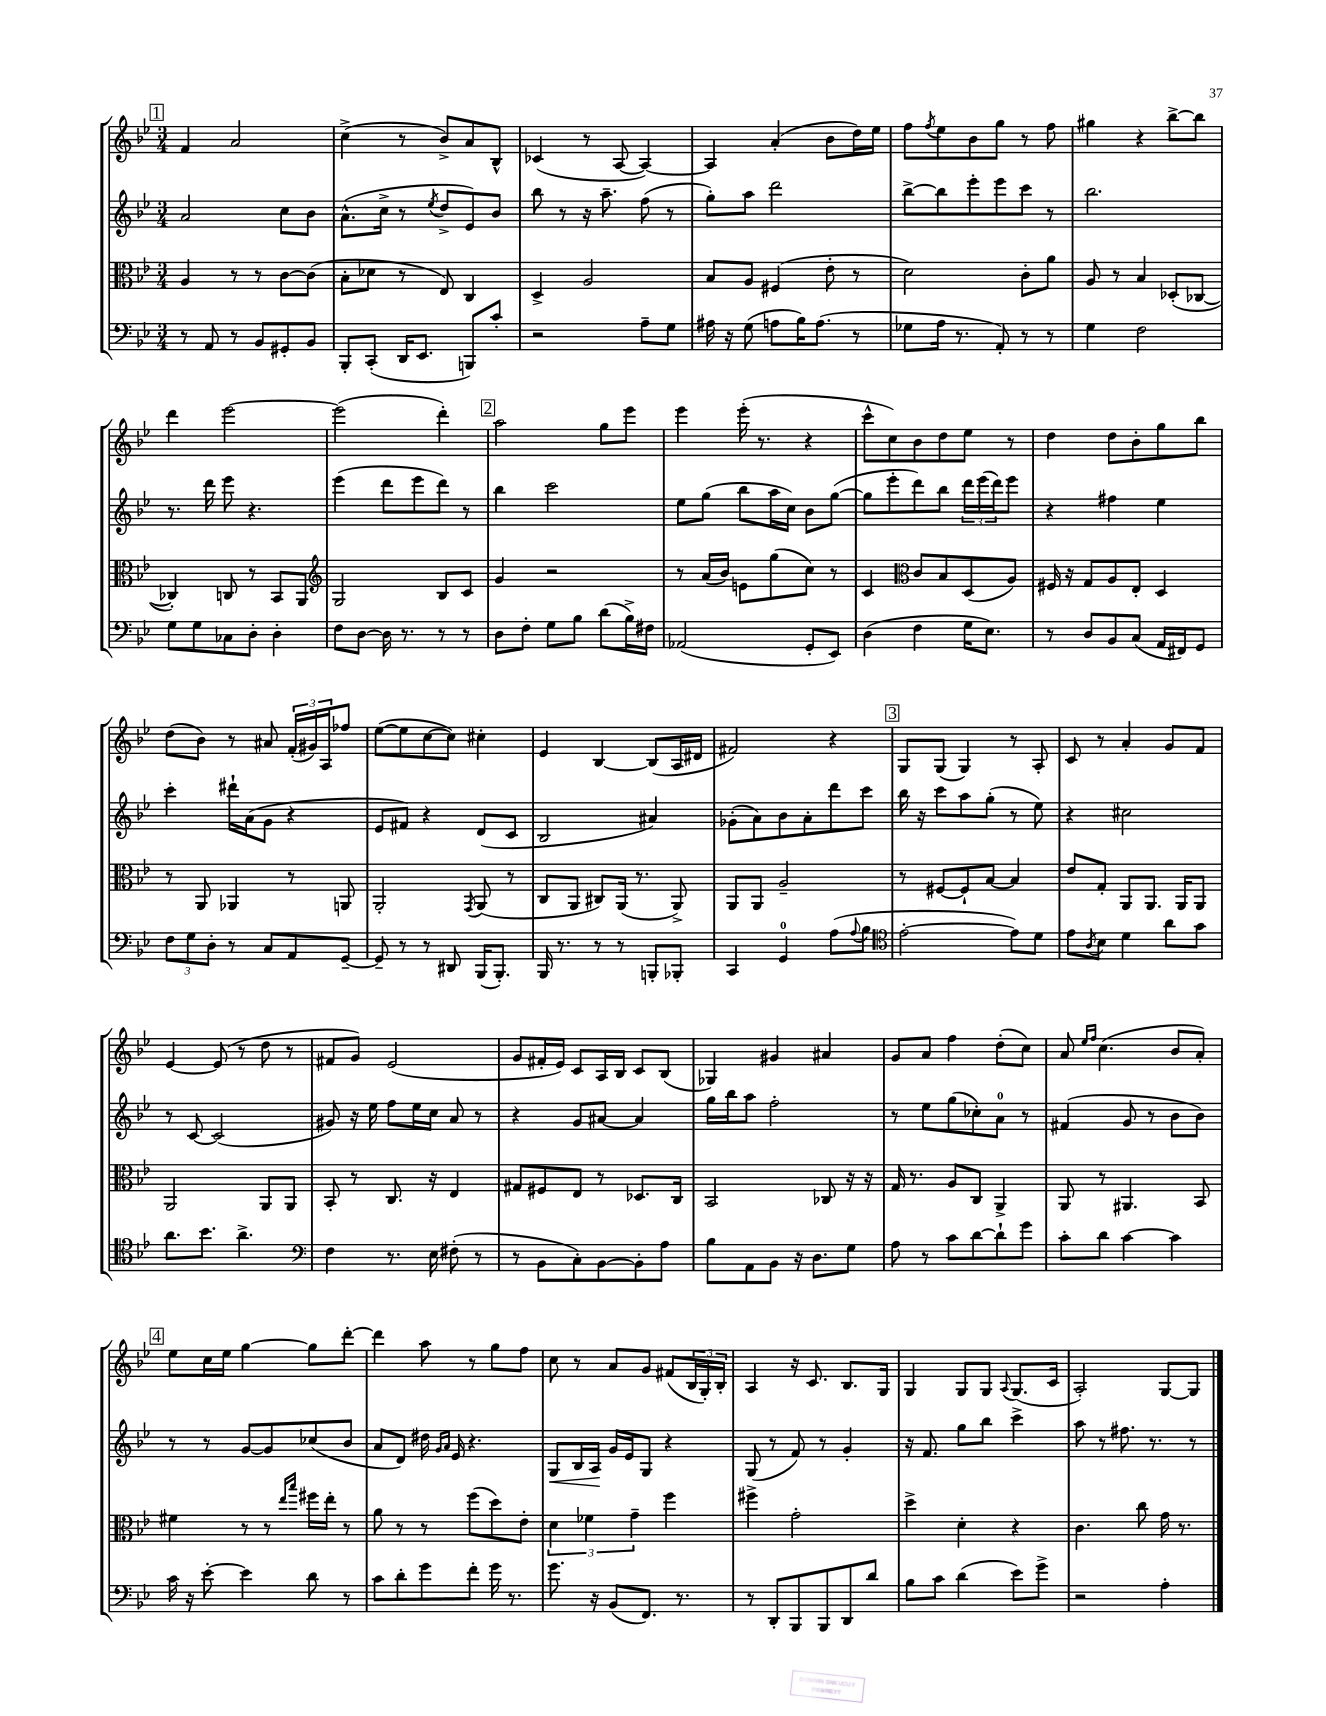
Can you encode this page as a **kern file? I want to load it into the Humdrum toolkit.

**kern	**kern	**kern	**kern
*staff4	*staff3	*staff2	*staff1
*clefF4	*clefC3	*clefG2	*clefG2
*k[b-e-]	*k[b-e-]	*k[b-e-]	*k[b-e-]
*M3/4	*M3/4	*M3/4	*M3/4
8r	4A	2a	4f
8AA	.	.	.
8r	8r	.	2a
8BB-	8r	.	.
8GG#'	[8c	8cc	.
8BB-	(8c]	8b-	.
=	=	=	=
8BBB-'	8B-'	(8.a^^	(4cc^
(8CC'	8d-	.	.
.	.	16cc^	.
16DD	8r	8r	8r
8.EE-	.	.	.
.	.	8qee-	.
.	8E-)	8dd^	8b-^)
8BBB)	4C	8e-)	8a
8c'	.	8b-	8B-^^
=	=	=	=
2r	4D^	8bb-	(4c-
.	.	8r	.
.	2A	16r	8r
.	.	8.aa~	.
.	.	.	[8A
8A~	.	(8ff	4A_)
8G	.	8r	.
=	=	=	=
16A#	8B-	8gg')	4A]
16r	.	.	.
(8G	8A	8aa	.
8A	(4F#	2ddd	(4a'
16B-)	.	.	.
(8.A	.	.	.
.	8e-'	.	8b-
8r	8r	.	16dd)
.	.	.	16ee-
=	=	=	=
8G-	2d)	[8bb-^	8ff
.	.	.	8qff
16A	.	8bb-]	8ee-
8.r	.	.	.
.	.	8eee-'	8b-
8AA')	.	8eee-	8gg
8r	8c'	8ccc	8r
8r	8a	8r	8ff
=	=	=	=
4G	8A	2.bb-	4gg#
.	8r	.	.
2F	4B-	.	4r
.	(8D-'	.	[8bb-^
.	[8C-	.	8bb-]
=	=	=	=
8G	4C-'])	8.r	4ddd
8G	.	.	.
.	.	16ddd	.
8C-	8C	8eee-	[2eee-
8D'	8r	4.r	.
4D'	8BB-	.	.
.	8AA	.	.
=	=	=	=
*	*clefG2	*	*
8F	2G	(4eee-	(2eee-]
[8D	.	.	.
16D]	.	8ddd	.
8.r	.	.	.
.	.	8eee-	.
8r	8B-	8ddd)	4ddd')
8r	8c	8r	.
=	=	=	=
8D	4g	4bb-	2aa
8F'	.	.	.
8G	2r	2ccc	.
8B-	.	.	.
(8d	.	.	8gg
16B-^)	.	.	8eee-
16F#	.	.	.
=	=	=	=
(2AA-	8r	8ee-	4eee-
.	(16a	(8gg	.
.	16b-)	.	.
.	8e	8bb-	(16eee-'
.	.	.	8.r
.	(8gg	16aa	.
.	.	16cc)	.
8GG'	8cc)	8b-	4r
8EE-)	8r	([8gg	.
=	=	=	=
(4D	4c	8gg]	8ccc^^
.	.	8eee-'	8cc)
*	*clefC3	*	*
4F	8c	8ddd)	8b-
.	8B-	8bb-	8dd
16G	(8D	24ddd	8ee-
.	.	(24eee-	.
8.E-)	.	.	.
.	.	24ddd)	.
.	8A)	8eee-	8r
=	=	=	=
8r	16F#	4r	4dd
.	16r	.	.
8D	8G	.	.
8BB-	8A	4ff#	8dd
(8C	8E-'	.	8b-'
16AA	4D	4ee-	8gg
16FF#)	.	.	.
8GG	.	.	8bb-
=	=	=	=
12F	8r	4ccc'	(8dd
12G	.	.	.
.	8AA	.	8b-)
12D'	.	.	.
8r	4AA-	16ddd#`	8r
.	.	(16a	.
8C	.	8g	8a#
8AA	8r	4r	(24f'
.	.	.	24g#)
.	.	.	24A
[8GG~	8AA	.	8ff-
=	=	=	=
8GG~]	2AA'	8e-	([8ee-
8r	.	8f#)	8ee-]
8r	.	4r	[8cc
8DD#	.	.	8cc])
.	8qGG	.	.
(16BBB-	(8AA	(8d	4cc#'
8.BBB-')	.	.	.
.	8r	8c	.
=	=	=	=
16BBB-	8C	2B-	4e-
8.r	.	.	.
.	8AA	.	.
8r	8C#)	.	[4B-
8r	(16AA	.	.
.	8.r	.	.
8BBB'	.	4a#)	(8B-]
8BBB-'	8AA^)	.	16A
.	.	.	16d#
=	=	=	=
4CC	8AA	(8g-'	2f#)
.	8AA	8a)	.
4GG	2A~	8b-	.
.	.	8a'	.
(8A	.	8ddd	4r
8qqA	.	.	.
8B-	.	8ccc	.
=	=	=	=
*clefC4	*	*	*
[2e-'	8r	16bb-	8G
.	.	16r	.
.	[8F#	8ccc	(8G
.	8F#`]	8aa	4G)
.	[8B-	(8gg'	.
8e-])	4B-]	8r	8r
8d	.	8ee-)	8A'
=	=	=	=
8e-	8e-	4r	8c
8qA	.	.	.
8B-	8G'	.	8r
4d	8AA	2cc#	4a'
.	8.AA	.	.
8a	.	.	8g
.	16AA	.	.
8g	8AA	.	8f
=	=	=	=
8.a	2AA	8r	[4e-
.	.	[8c	.
8.b-	.	.	.
.	.	(2c]	(8e-]
4.a^	.	.	8r
.	8AA	.	8dd
.	8AA	.	8r
=	=	=	=
*clefF4	*	*	*
4F	8BB-'	8g#)	8f#
.	8r	16r	8g)
.	.	16ee-	.
8.r	8.C	8ff	(2e-
.	.	16ee-	.
16E-	16r	16cc	.
(8F#'	4E-	8a	.
8r	.	8r	.
=	=	=	=
8r	8G#	4r	8g
8BB-	8F#	.	16f#'
.	.	.	16e-)
8C')	8E-	8g	8c
[8BB-	8r	[8a#	16A
.	.	.	16B-
8BB-']	8.D-	4a#]	8c
8A	.	.	(8B-
.	16C	.	.
=	=	=	=
8B-	2BB-	16gg	4G-)
.	.	16bb-	.
8AA	.	8aa	.
8BB-	.	2ff'	4g#
16r	.	.	.
8.D	.	.	.
.	8C-	.	4a#
8G	16r	.	.
.	16r	.	.
=	=	=	=
8A	16G	8r	8g
.	8.r	.	.
8r	.	8ee-	8a
8c	8A	(8gg	4ff
[8d	8C	8cc-')	.
8d`]	4AA^	8a	(8dd'
8g	.	8r	8cc)
=	=	=	=
8c'	8AA	(4f#	8a
.	.	.	16qqee-
.	.	.	16qqff
8d	8r	.	(4.cc
[4c	4.AA#	8g	.
.	.	8r	.
4c]	.	8b-	8b-
.	8BB-	8b-)	8a')
=	=	=	=
16c	4f#	8r	8ee-
16r	.	.	.
[8e-'	.	8r	16cc
.	.	.	16ee-
4e-]	8r	[8g	[4gg
.	8r	8g]	.
.	16qqee-	.	.
.	16qqbb-	.	.
8d	16ff#	(8cc-	8gg]
.	16ee-'	.	.
8r	8r	8b-	[8ddd'
=	=	=	=
8c	8a	8a	4ddd]
8d'	8r	8d)	.
8g	8r	16dd#	8aa
.	.	16qqg	.
.	.	16qqa	.
.	.	16e-	.
8f'	(8ff	4.r	8r
16g	8dd)	.	8gg
8.r	.	.	.
.	8e-'	.	8ff
=	=	=	=
8.g	6d	8G	8cc
.	.	16B-	8r
.	6f-	.	.
16r	.	16A	.
(8BB-	.	16g	8a
.	.	16e-	.
.	6g~	.	.
8.FF)	.	8G	8g
.	4ff	4r	(8f#
8.r	.	.	.
.	.	.	24B-
.	.	.	24G')
.	.	.	24B-'
=	=	=	=
8r	4ff#^	(8G	4A
8DD'	.	8r	.
8BBB-	2g'	8f)	16r
.	.	.	8.c
8BBB-	.	8r	.
8DD	.	4g'	8.B-
8d	.	.	.
.	.	.	16G
=	=	=	=
8B-	4dd^	16r	4G
.	.	8.f	.
8c	.	.	.
(4d	4d'	8gg	8G
.	.	8bb-	8G
.	.	.	8qqA
8e-)	4r	4ccc^	(8.G
8g^	.	.	.
.	.	.	16c
=	=	=	=
2r	4.c	8aa	2A')
.	.	8r	.
.	.	8.ff#	.
.	8cc	.	.
.	.	8.r	.
4A'	16g	.	[8G
.	8.r	.	.
.	.	8r	8G]
==	==	==	==
*-	*-	*-	*-
